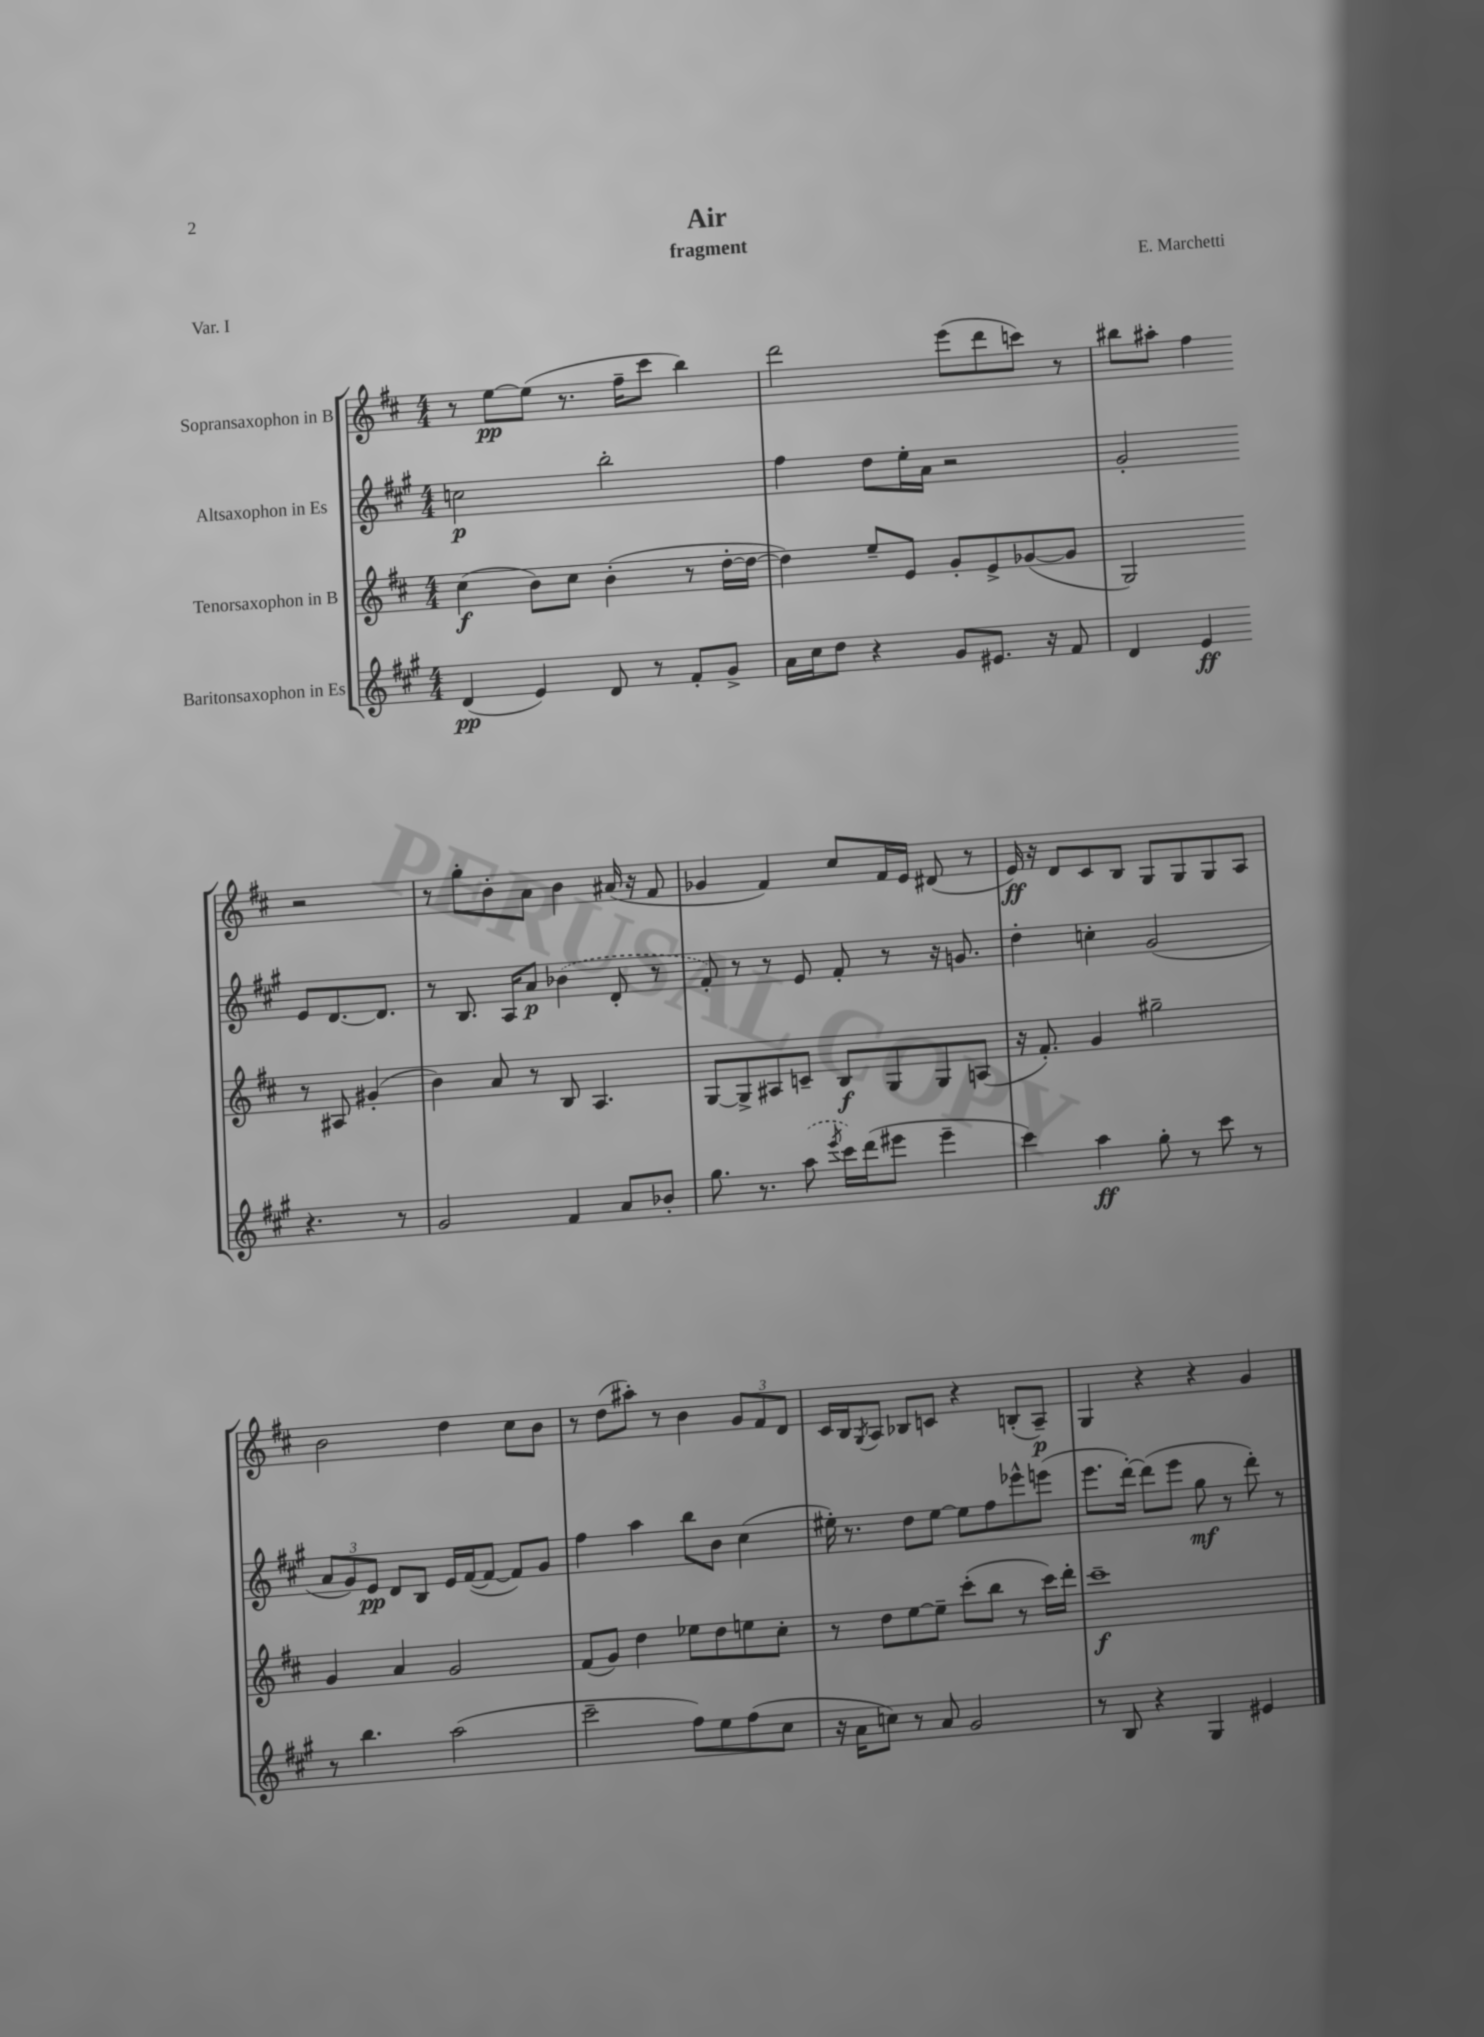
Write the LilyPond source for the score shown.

\header { title = "Air" composer = "E. Marchetti" subtitle = "fragment" piece = "Var. I" }
<<
\new StaffGroup <<
\new Staff = "s0" \with { instrumentName = "Sopransaxophon in B" } {
    \clef treble \key d \major \numericTimeSignature \time 4/4
    r8 e''8~\pp e''8( r8. fis''16-- cis'''8 b''4) |
    d'''2 e'''8( d'''8 c'''8) r8 |
    bis''8 ais''8-. fis''4 r2 |
    r8 g''8-. b'8-. a'8 b'4 ais'16( r16 fis'8 |
    ges'4 fis'4) cis''8 fis'16 e'16 dis'8( r8 |
    e'16\ff) r16 d'8 cis'8 b8 g8 g8 g8 a8 |
    b'2 d''4 cis''8 b'8 |
    r8 d''8( ais''8-.) r8 b'4 \tuplet 3/2 { g'8 fis'8 d'8 } |
    cis'16 b16 \acciaccatura { g8 } a8 bes8 c'8 r4 b8-.( a8--\p) |
    g4 r4 r4 g'4 \bar "|." |
}
\new Staff = "s1" \with { instrumentName = "Altsaxophon in Es" } {
    \clef treble \key a \major \numericTimeSignature \time 4/4
    c''2\p b''2-. |
    fis''4 d''8 e''16-. a'16 r2 |
    gis'2-. e'8 d'8.~ d'8. |
    r8 b8. a16 a'8\p \once \slurDashed bes'4( d'8-. r8 |
    fis'8-.) r8 r8 e'8 fis'8-. r8 r16 g'8. |
    d''4-. c''4-. gis'2( |
    \tuplet 3/2 { a'8 gis'8) e'8\pp } d'8 b8 e'16 fis'16~( fis'8~ fis'8) gis'8 |
    fis''4 a''4 b''8 b'8 cis''4( |
    eis''16-.) r8. d''8 eis''8~ eis''8 fis''8 ees'''8-^ e'''8( |
    e'''8. d'''16~-.) d'''8( e'''8 gis''8\mf r8 d'''8-.) r8 \bar "|." |
}
\new Staff = "s2" \with { instrumentName = "Tenorsaxophon in B" } {
    \clef treble \key d \major \numericTimeSignature \time 4/4
    cis''4\f( b'8) cis''8 b'4-.( r8 d''16~-. d''16~ |
    d''4) e''8-- e'8 g'8-. e'8-> ges'8~( ges'8 |
    g2) r8 ais8 gis'4-.( |
    b'4) a'8 r8 b8 a4. |
    g8~ g8-> ais8 c'8-- b8\f g8 g8 a8( |
    r16 fis'8.-.) g'4 gis''2-- |
    g'4 a'4 g'2 |
    fis'8( g'8) d''4 ees''8 d''8 e''8 cis''8-. |
    r8 d''8 e''8~ e''8-- cis'''8-.( b''8 r8 cis'''16) d'''16-. |
    cis'''1--\f \bar "|." |
}
\new Staff = "s3" \with { instrumentName = "Baritonsaxophon in Es" } {
    \clef treble \key a \major \numericTimeSignature \time 4/4
    d'4\pp( e'4) d'8 r8 fis'8-. gis'8-> |
    a'16 cis''16 d''8 r4 gis'8 eis'8. r16 fis'8 |
    d'4 e'4\ff r4. r8 |
    gis'2 fis'4 a'8 bes'8-. |
    gis''8. r8. \once \slurDashed a''8( \acciaccatura { e'''8 } cis'''16) d'''16( eis'''8 eis'''4-- |
    cis'''4) a''4\ff gis''8-. r8 cis'''8 r8 |
    r8 b''4. a''2( |
    cis'''2-- fis''8) e''8 fis''8( cis''8 |
    r16 a'16 c''8) r8 a'8 gis'2 |
    r8 b8 r4 gis4 eis'4 \bar "|." |
}
>>
>>
\layout { \context { \Score \remove "Bar_number_engraver" } }
